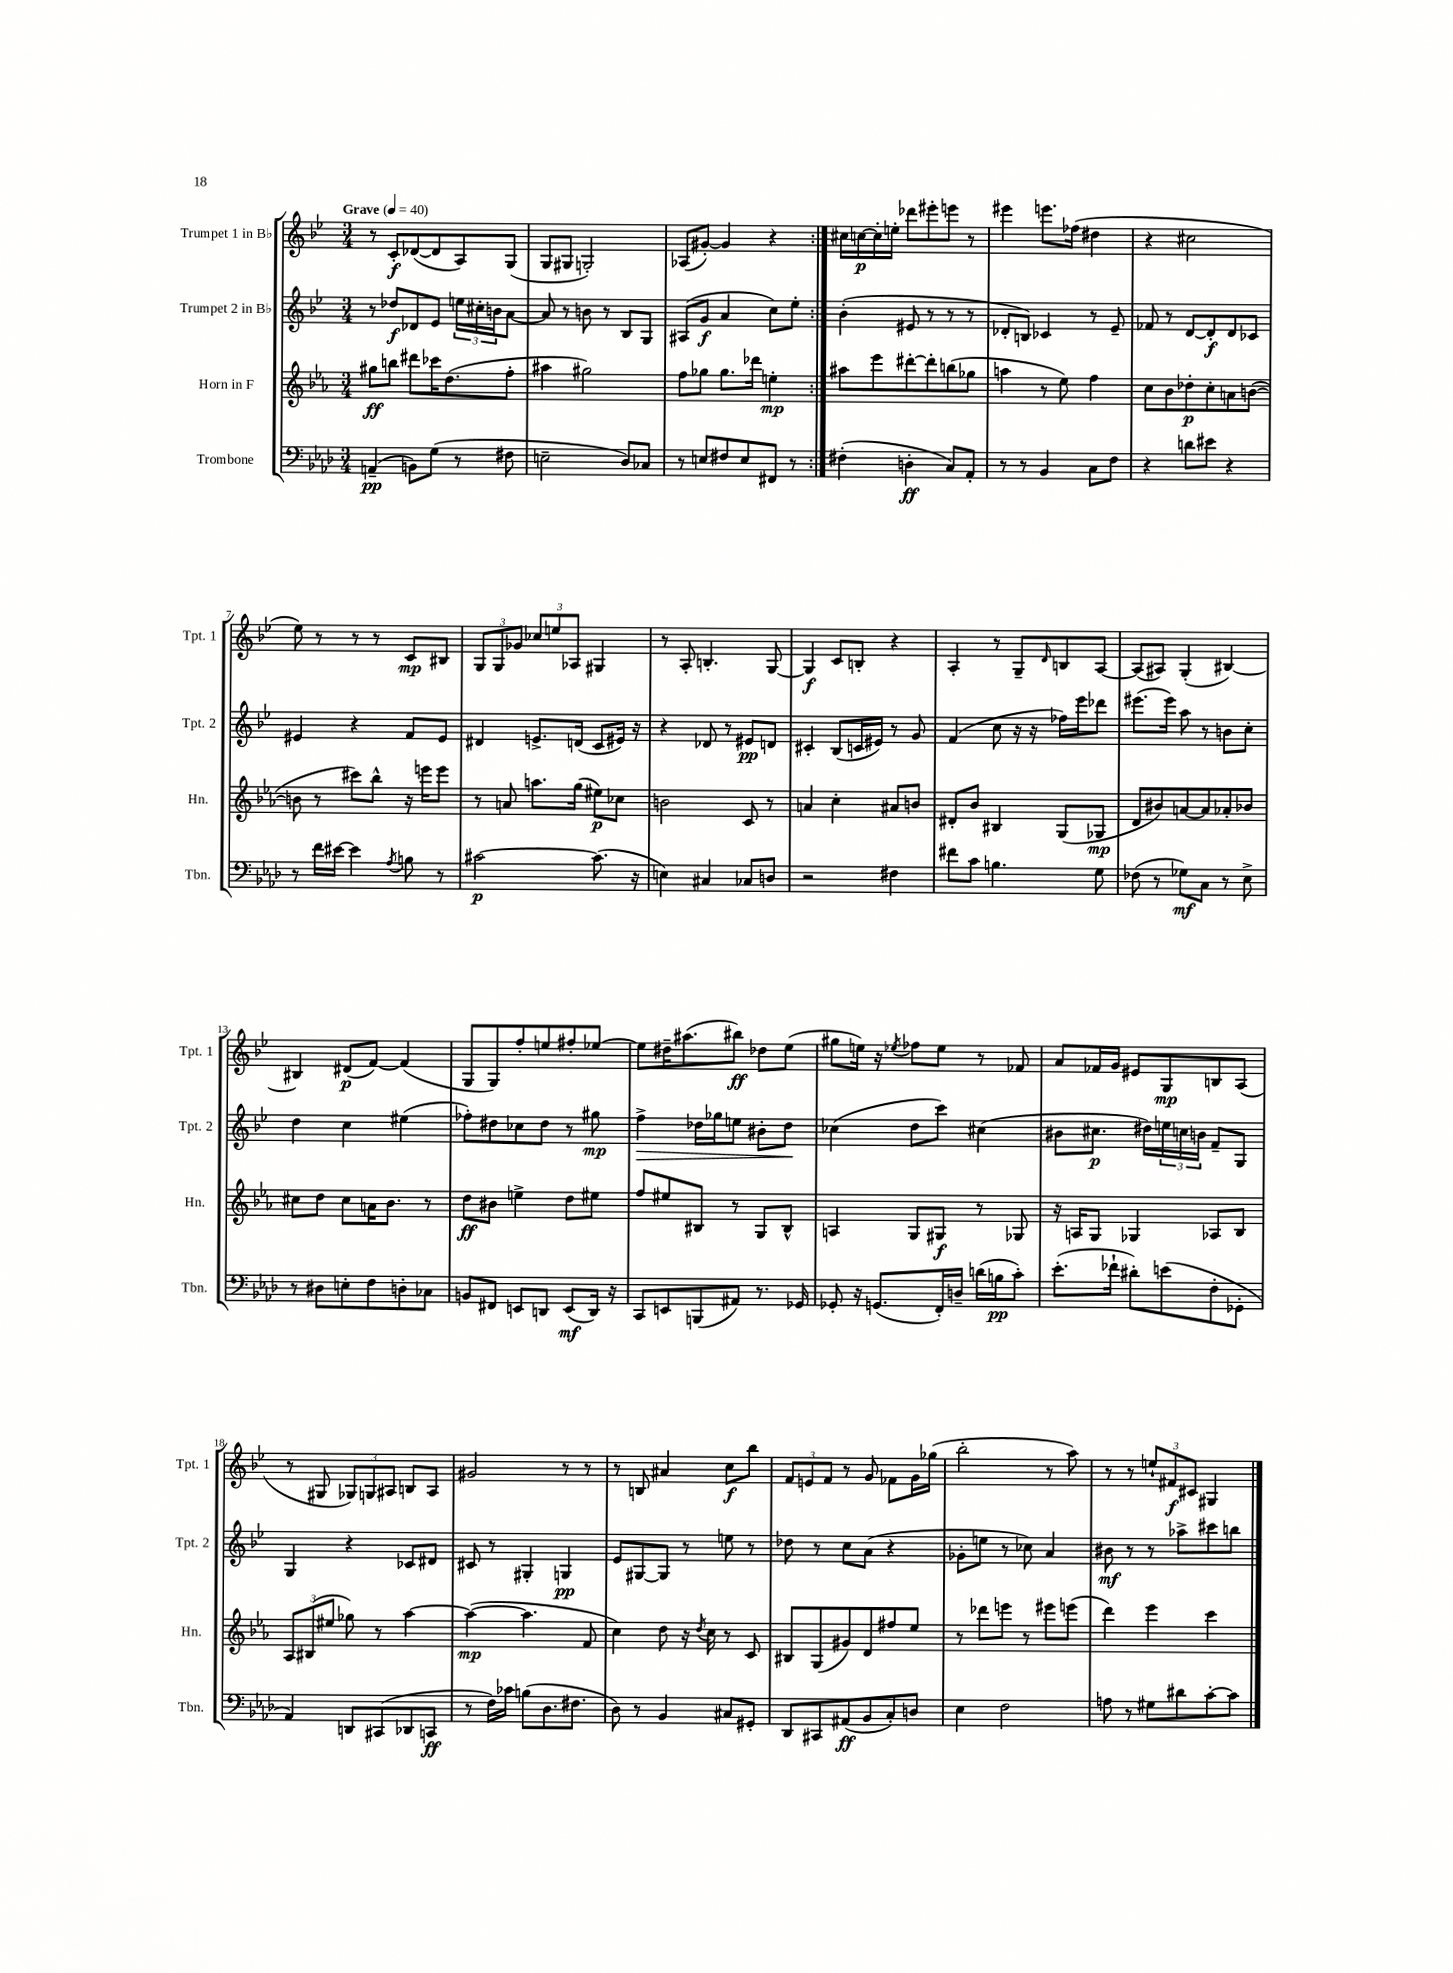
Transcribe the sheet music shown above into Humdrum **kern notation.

**kern	**kern	**kern	**kern
*staff4	*staff3	*staff2	*staff1
*clefF4	*clefG2	*clefG2	*clefG2
*k[b-e-a-d-]	*k[b-e-a-]	*k[b-e-]	*k[b-e-]
*M3/4	*M3/4	*M3/4	*M3/4
*MM40	*MM40	*MM40	*MM40
(4AA~	8gg#	8r	8r
.	8bb	8dd-	8c'
8BB)	8ddd#	8d-	([8d-
(8G	16ccc-	8e-	8d-]
.	(8.dd	.	.
8r	.	24ee	8A)
.	.	24cc#'	.
.	.	24b	.
8F#	8ff'	[8a	(8G
=	=	=	=
2E~	4aa#	8a]	8G
.	.	8r	8G#
.	2gg#)	8b	2G')
.	.	8r	.
8D-)	.	8B-	.
8C-	.	8G	.
=	=	=	=
8r	8ff	(8A#	(8A-
8E	8gg-	8g	[8g#')
8F#	8.gg-	4a	4g#]
8E	.	.	.
.	16ddd-	.	.
8FF#	4ee'	8cc)	4r
8r	.	8ee-'	.
=:|!	=:|!	=:|!	=:|!
(4F#'	8aa#	(4b-'	16cc#
.	.	.	[16cc
.	8eee-	.	16cc']
.	.	.	16ee'
4D'	[8ddd#'	8e#	8ddd-
.	8ddd#']	8r	8eee#'
8C)	(8bb	8r	8eee
8AA-'	8gg-	8r	8r
=	=	=	=
8r	4aa	8d-'	4eee#
8r	.	8B)	.
4BB-	8r	4c-	8.eee
.	8ee-)	.	.
.	.	.	(16ff-
8C	4ff	8r	4dd#
8F	.	8e-~	.
=	=	=	=
4r	8cc	8f-	4r
.	8b-	8r	.
8d	8dd-'	[8d	2cc#
8e#	8cc'	8d']	.
4r	8a	8d	.
.	([8b	8c-	.
=	=	=	=
8r	8b]	4e#	8ee-)
16f	8r	.	8r
[16e#	.	.	.
4e#]	8ccc#)	4r	8r
.	8bb-^^	.	8r
8qA-	.	.	.
8B	16r	8f	8c
.	16eee	.	.
8r	8eee	8e#	8B#
=	=	=	=
[2c#	8r	4d#	12G
.	.	.	12G
.	8a	.	.
.	.	.	12g-
.	8.aa	8.e^	12cc-
.	.	.	12ee
.	.	.	12A-
.	(16gg	(16d	.
(8.c#]	8ee#)	8c	4G#
.	8cc-	16e#)	.
16r	.	16r	.
=	=	=	=
4E)	2b	4r	8r
.	.	.	8A'
4C#	.	8d-	4.B'
.	.	8r	.
8C-	8c	8e#	.
8D	8r	8d	[8G
=	=	=	=
2r	4a	4c#'	4G]
.	4cc'	(8B-	8c
.	.	16c	8B'
.	.	16e#)	.
4F#	8a#	8r	4r
.	8b	8g	.
=	=	=	=
8f#	8d#'	(4f	4A'
8c	8b-	.	.
4.B	4B#	8cc	8r
.	.	16r	8G~
.	.	16r	.
.	.	.	16qqd
.	(8G	16ff-)	8B
.	.	16eee-	.
8G	8G-	8ddd-	[8A
=	=	=	=
(8F-	8d	(8.eee#	(8A]
8r	8b#)	.	8A#)
.	.	16eee#)	.
8G-)	[8a	8aa	(4G'
8C	8a]	8r	.
8r	8a-'	8b	[4B#)
8E-^	8b-	8cc'	.
=	=	=	=
8r	8cc#	4dd	4B#]
8D#	8dd	.	.
8E'	8cc#	4cc	(8d#
8F	16a	.	[8f)
.	8.b-	.	.
8D'	.	(4ee#	(4f]
8C-	8r	.	.
=	=	=	=
8BB	8dd	8ff-')	8G
8FF#	8b#	8dd#	8G)
8EE	4ee^	8cc-	8ff'
8DD	.	8dd#	8ee
(8EE	8dd	8r	8ff#'
16DD)	8ee#	8gg#	[8ee-
16r	.	.	.
=	=	=	=
8CC	8ff	4ff^	8ee-]
8EE	8ee#	.	16dd#~
.	.	.	(8.aa#
(8BBB	8B#	16dd-	.
.	.	16gg-	.
8AA#)	8r	8ee	8bb#)
8.r	8G	8b#'	8dd-
.	8B#^^	8dd-	(8ee-
16GG-	.	.	.
=	=	=	=
8GG-'	4A	(4cc-	8gg#
16r	.	.	16ee)
(8.GG	.	.	16r
.	.	.	8qee-
.	8G	8dd	8ff-
16FF')	8G#	8ccc)	8ee-
16D~	.	.	.
(16d	8r	(4cc#	8r
16B	.	.	.
8c')	8G-	.	8f-
=	=	=	=
(8.e-'	16r	8b#	8a
.	16A	.	.
.	8G	8.cc#	16f-
16f-`	.	.	16g
8d#')	4G-	.	8e#
.	.	16dd#)	.
(8e	.	24ee	8G
.	.	24cc	.
.	.	24b	.
8F'	8A-	8f~	8B
8GG-'	8B-	8G	(8A
=	=	=	=
4AA-)	12A-	4G	8r
.	(12B#	.	.
.	.	.	8G#
.	12ee#	.	.
8DD	8gg-)	4r	12G-)
.	.	.	12G
(8CC#	8r	.	.
.	.	.	12A#
8DD-	[4aa-	8c-	8B
8CC	.	8d#	8A#
=	=	=	=
8r	(4aa-_	8c#	2g#
16F)	.	8r	.
16c-	.	.	.
(8B	4.aa-]	4G#'	.
8.D-	.	.	.
.	.	4G	8r
8.F#	.	.	.
.	8f	.	8r
=	=	=	=
8D-)	4cc)	8e-	8r
8r	.	[8G#	8B
4BB-	8dd	8G#]	4a#
.	16r	8r	.
.	8qdd	.	.
.	16cc	.	.
8C#	8r	8ee	8cc
8GG#'	8c	8r	8bb-
=	=	=	=
8DD-	8B#	8dd-	12f
.	.	.	12e
8CC#	(8G	8r	.
.	.	.	12f
(8AA#	8g#)	8cc	8r
8BB-	8d	(8a	8g
8C')	8ff#	4r	8f-
8D	8ee-	.	16g
.	.	.	(16gg-
=	=	=	=
4E-	8r	8g-'	2bb-'
.	8ddd-	8ee	.
2F	8eee	8r	.
.	8r	8cc-)	.
.	8eee#	4a	8r
.	(8eee	.	8aa)
=	=	=	=
8A	4ddd)	8b#	8r
8r	.	8r	8r
8G#	4eee-	8r	12ee`
.	.	.	12f#
8d#	.	8aa-^	.
.	.	.	12c#
[8c'	4ccc	8ccc#	4G#
8c]	.	8bb	.
==	==	==	==
*-	*-	*-	*-
